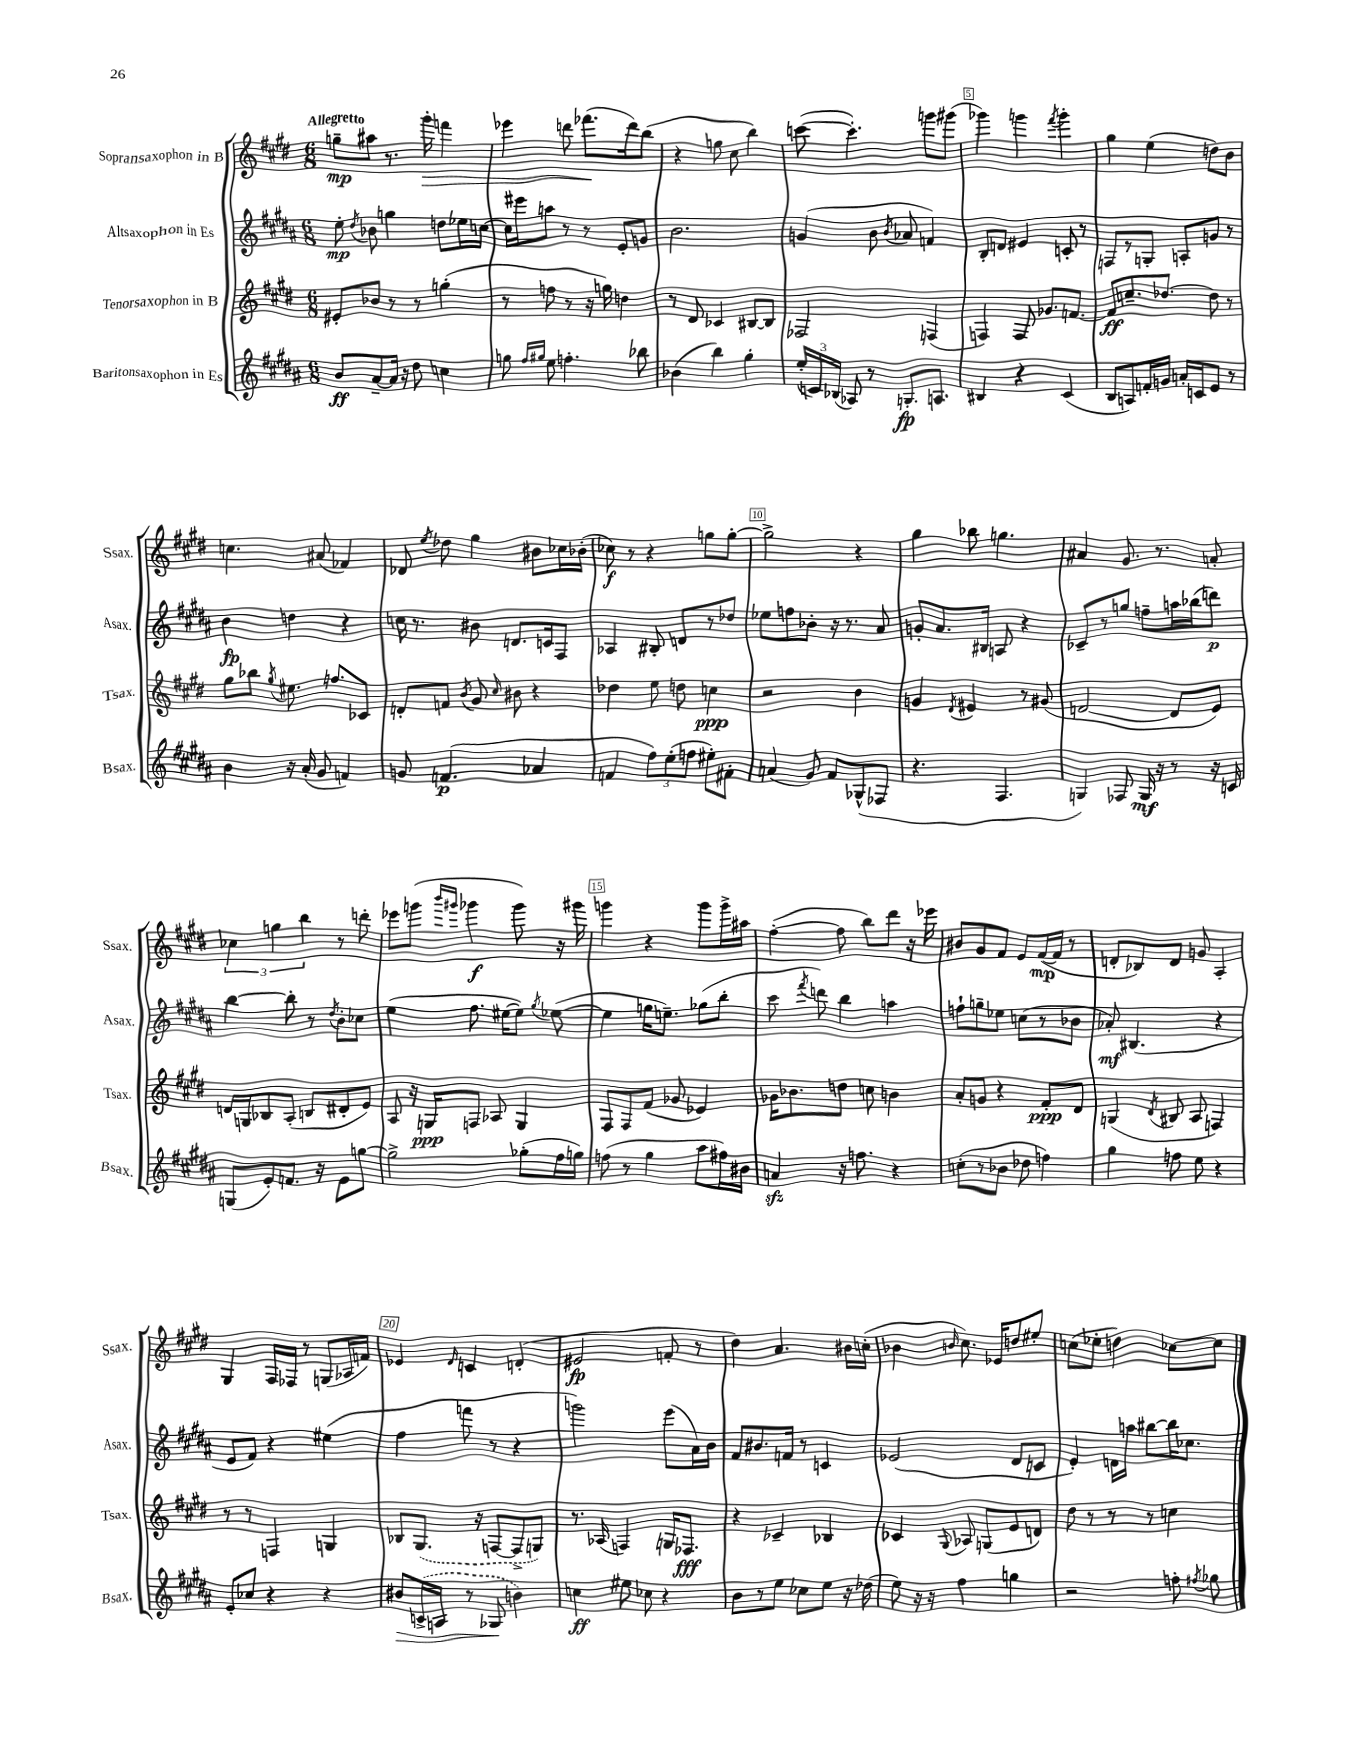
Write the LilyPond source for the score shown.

<<
\new StaffGroup <<
\new Staff = "s0" \with { instrumentName = "Sopransaxophon in B" shortInstrumentName = "Ssax." } {
    \clef treble \key e \major \numericTimeSignature \time 6/8 \tempo "Allegretto"
    \autoBeamOff g''8[--\mp ais''8] r8. gis'''16-.\> f'''4 |
    ees'''4 d'''8 fes'''8.[\!( d'''16) b''8]( |
    r4 g''8 cis''8 b''4) |
    c'''8~( c'''4.-.) g'''8[ gis'''8]( |
    ges'''4) g'''4 \acciaccatura { fis'''8 } g'''4-. |
    gis''4 e''4( d''8[) b'8] |
    c''4. ais'8( fes'4) |
    des'8 \acciaccatura { e''8 } des''8 gis''4 bis'8[ ces''16 bes'16]-.( |
    ces''8\f) r8 r4 g''8[ g''8]~-. |
    g''2-> r4 |
    gis''4 bes''8 g''4. |
    ais'4 gis'8. r8. a'8-. |
    \tuplet 3/2 { ces''4 g''4 b''4 } r8 d'''8-. |
    ees'''8[ g'''8]( \grace { b'''16[ gis'''16] } ges'''4\f ges'''8) r16 gis'''16 |
    g'''4 r4 g'''8[ g'''16-> ais''16] |
    fis''4~-.( fis''8 b''8[) dis'''8] r16 ees'''16 |
    bis'8[ gis'8 fis'8] e'8[ fis'16~\mp( fis'16] r8 |
    d'8[-. bes8) d'8] g'8 a4-. |
    gis4 fis16[ fes16] r8 g8[( aes16 f'16]) |
    ees'4 \grace { dis'16 } c'4 d'4-.( |
    eis'2\fp f'8-. r8 |
    dis''4) a'4. bis'16[ c''16]-.( |
    bes'4 \grace { b'16 } cis''8.) ees'16[ d''8 eis''8]-. |
    c''8[( ees''8]-. d''4) ces''8[~ ces''8] \bar "|." |
}
\new Staff = "s1" \with { instrumentName = "Altsaxophon in Es" shortInstrumentName = "Asax." } {
    \clef treble \key b \major \numericTimeSignature \time 6/8
    \autoBeamOff e''8-.\mp \acciaccatura { dis''8 } bes'8 g''4 d''8[ ees''16 c''16]~ |
    c''16[ eis'''16 a''8] r8 r8 e'8[-. g'8] |
    b'2. |
    g'4( b'8 \acciaccatura { b'8 } aes'8 f'4) |
    b8[-. d'8] eis'4 c'8-. r8 |
    f8[ r8 g8]-. a8[-. g'8] r8 |
    b'4\fp d''4 r4 |
    c''16 r8. bis'8 d'8.[ c'16 fis8] |
    aes4 bis8-. d'8[ r8 des''8] |
    ees''8[ f''8 bes'8]-. r16 r8. ais'8 |
    g'8[-. ais'8. bis16] a8 r4 |
    ces'8[-- r8 g''8] f''8[-- a''16 bes''16( d'''8]\p) |
    b''4~ b''8-. r8 \acciaccatura { dis''8 } b'8[-. ces''8] |
    e''4( fis''8. eis''16[~ eis''8]) \acciaccatura { gis''8 } ees''8~( |
    ees''4 g''16[ e''8.]--) ges''8[( b''8]-. |
    cis'''8 \acciaccatura { fis'''8 } d'''8) b''4 a''4 |
    f''8[-! g''8-- ees''8] c''8[( r8 bes'8] |
    aes'8-.\mf) bis4.( r4 |
    e'8[ fis'8]) r4 eis''4( |
    fis''4 f'''8 r8 r4 |
    g'''2) e'''8[( ais'16) b'16] |
    fis'8[ bis'8. f'16] r8 c'4 |
    ees'2( dis'8[ c'8] |
    e'4-.) d'16[ a''16] bis''8[~ bis''16 ces''8.] \bar "|." |
}
\new Staff = "s2" \with { instrumentName = "Tenorsaxophon in B" shortInstrumentName = "Tsax." } {
    \clef treble \key e \major \numericTimeSignature \time 6/8
    \autoBeamOff eis'8[-. bes'8] r8 r8 g''4-.( |
    r8 f''8 r8 r16 g''16) d''4 |
    r8 dis'8 ces'4 bis8[~ bis8] |
    fes2 f4( |
    f4) f8 ges'8.[ f'8.]~ |
    f'8[\ff c''8.-- des''8.]~ des''8 r8 |
    gis''8[ bes''8] \acciaccatura { gis''8 } eis''8. f''8.[ ces'8] |
    d'8[-. f'8] \acciaccatura { b'8 } gis'8 \grace { cis''16 } bis'8 r4 |
    des''4 e''8 d''8 c''4\ppp |
    r2 b'4 |
    g'4 \acciaccatura { dis'8 } eis'4 r8 gis'8( |
    d'2~ d'8[ e'8]) |
    d'16[ g16 bes8 a8]-.( b8[ dis'8-. e'8]) |
    a8 r16 g16[\ppp f8] aes8 g4 |
    fis8[ fis8 fis'8]( ges'8 ees'4) |
    ges'16[ bes'8. d''8] c''8 b'4 |
    a'8[-. g'8] r4 fis'8[-.\ppp dis'8] |
    g4( \acciaccatura { dis'8 } bis8 a8 f4) |
    r8 r8 f4 g4 |
    bes8[ \once \slurDashed gis8.]( r16 f8[~ f8-> g8]) |
    r8. aes16( f4) g16[ fes8.]\fff |
    r4 ces'4-- bes4 |
    ces'4 \appoggiatura { gis8 } aes8 g8[( e'8 d'8]) |
    dis''8 r8 r8 r8 c''4 \bar "|." |
}
\new Staff = "s3" \with { instrumentName = "Baritonsaxophon in Es" shortInstrumentName = "Bsax." } {
    \clef treble \key b \major \numericTimeSignature \time 6/8
    \autoBeamOff b'8[\ff ais'8~-- ais'16] r16 dis''8 c''4 |
    g''8 \grace { fis''16[ gis''16] } e''8 f''4.-. bes''8 |
    bes'4( b''4) gis''4-. |
    \tuplet 3/2 { e''16[-.( c'16) bes16]( } aes8) r8 g8.[-.\fp a8.] |
    bis4 r4 cis'4( |
    b8[ a8) f'16-. g'16] a'16[-. c'16 e'8] r8 |
    b'4 r16 ais'16-.( gis'8 f'4) |
    g'8 f'4.\p( aes'4 |
    f'4 \tuplet 3/2 { fis''8[) e''8-.( f''8] } eis''8[-.) fis'8]-. |
    a'4( gis'8) fis'8[ ges8-^( fes8] |
    r4. fis4. |
    g4) fes8 g16\mf r16 r8 r16 c'16 |
    g8[( e'8-.) f'8.] r16 e'8[ g''8]~ |
    g''2-> ges''8[-.( fis''16 g''16]) |
    f''8( r8 gis''4 ais''8[ fis''16) bis'16] |
    a'4\sfz r16 f''8. r4 |
    c''8[-.( r8 bes'8] des''8 f''4) |
    gis''4 f''8 e''8 r4 |
    e'8[-. ces''8] r4 r4 |
    bis'8[\> \once \slurDashed c'16->( a16] r8 ges8\! b'4) |
    c''4\ff eis''8 ces''8 r4 |
    b'8[ r8 e''8] ces''8[ e''8] r16 des''16( |
    e''8) r16 r16 fis''4 g''4 |
    r2 f''8-. \acciaccatura { fis''8 } ges''8 \bar "|." |
}
>>
>>
\layout { \context { \Score \override BarNumber.break-visibility = ##(#f #t #t) barNumberVisibility = #(every-nth-bar-number-visible 5) \override BarNumber.stencil = #(make-stencil-boxer 0.1 0.3 ly:text-interface::print) } }
